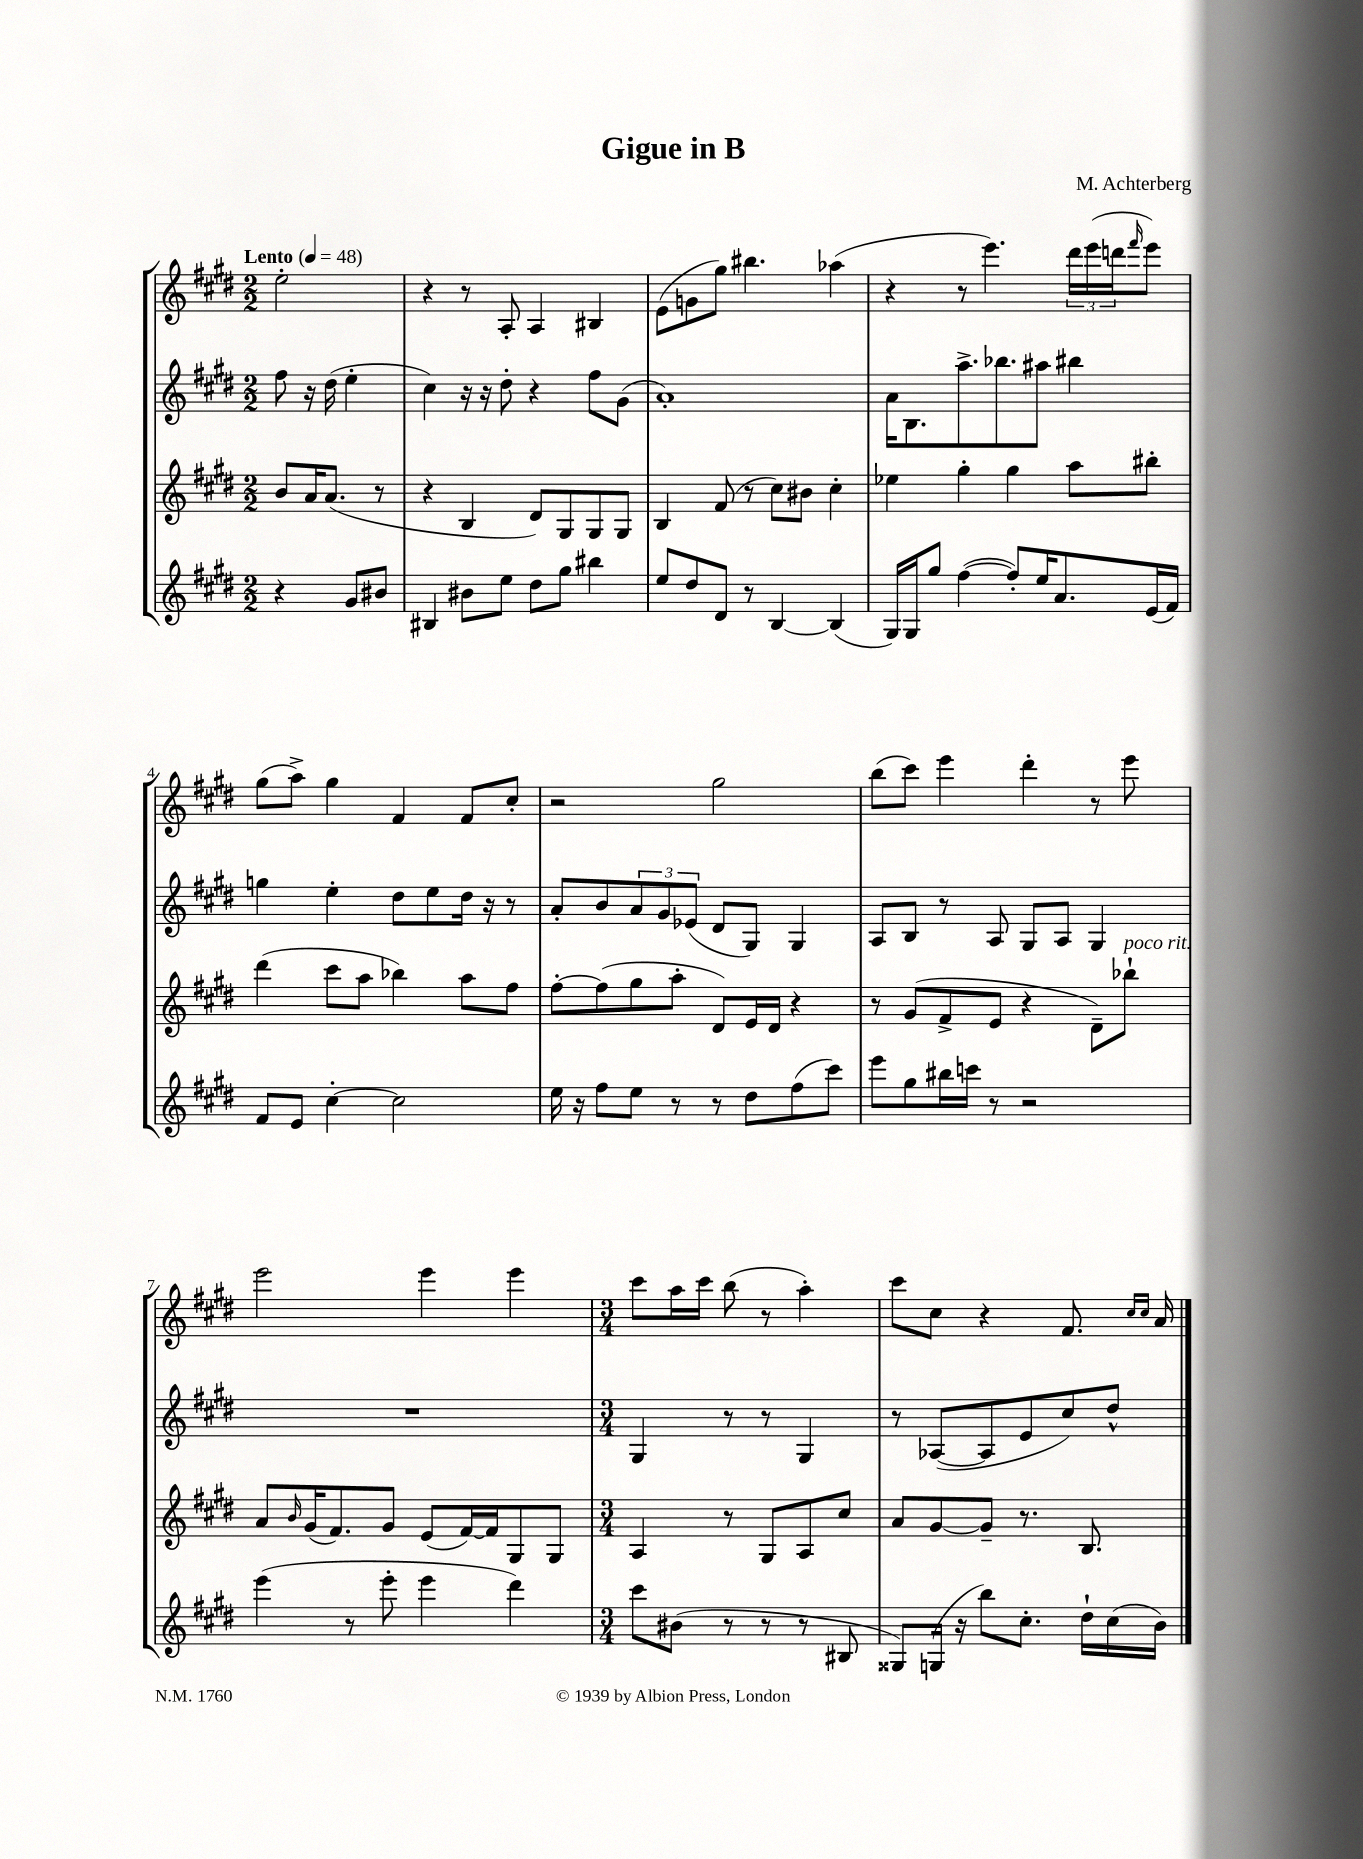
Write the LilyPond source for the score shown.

\header { title = "Gigue in B" composer = "M. Achterberg" }
<<
\new StaffGroup <<
\new Staff = "s0" {
    \clef treble \key e \major \numericTimeSignature \time 2/2 \partial 2 \tempo "Lento" 4 = 48
    e''2-. |
    r4 r8 a8-. a4 bis4 |
    e'8( g'8 gis''8) bis''4. aes''4( |
    r4 r8 e'''4.) \tuplet 3/2 { dis'''16 e'''16( d'''16 } \grace { fis'''16 } e'''8) |
    gis''8( a''8->) gis''4 fis'4 fis'8 cis''8-. |
    r2 gis''2 |
    b''8( cis'''8) e'''4 dis'''4-. r8 e'''8 |
    e'''2 e'''4 e'''4 |
    \numericTimeSignature \time 3/4 cis'''8 a''16 cis'''16 b''8( r8 a''4-.) |
    cis'''8 cis''8 r4 fis'8. \grace { cis''16 cis''16 } a'16 \bar "|." |
}
\new Staff = "s1" {
    \clef treble \key e \major \numericTimeSignature \time 2/2 \partial 2
    fis''8 r16 dis''16( e''4-. |
    cis''4) r16 r16 dis''8-. r4 fis''8 gis'8( |
    a'1-.) |
    a'16 b8. a''8.-> bes''8. ais''8 bis''4 |
    g''4 e''4-. dis''8 e''8 dis''16 r16 r8 |
    a'8-. b'8 \tuplet 3/2 { a'8 gis'8 ees'8( } dis'8 gis8) gis4 |
    a8 b8 r8 a8 gis8 a8 gis4 |
    R1 |
    \numericTimeSignature \time 3/4 gis4 r8 r8 gis4 |
    r8 aes8~( aes8 e'8 cis''8) dis''8-^ \bar "|." |
}
\new Staff = "s2" {
    \clef treble \key e \major \numericTimeSignature \time 2/2 \partial 2
    b'8 a'16 a'8.( r8 |
    r4 b4 dis'8) gis8 gis8 gis8 |
    b4 fis'8( r8 cis''8) bis'8 cis''4-. |
    ees''4 gis''4-. gis''4 a''8 bis''8-. |
    dis'''4( cis'''8 a''8 bes''4) a''8 fis''8 |
    fis''8~-. fis''8( gis''8 a''8-. dis'8) e'16 dis'16 r4 |
    r8 gis'8( fis'8-> e'8 r4 dis'8--) bes''8-!^\markup { \italic "poco rit." } |
    a'8 \grace { b'16 } gis'16( fis'8.) gis'8 e'8( fis'16~) fis'16 gis8 gis8 |
    \numericTimeSignature \time 3/4 a4 r8 gis8 a8 cis''8 |
    a'8 gis'8~ gis'8-- r8. b8. \bar "|." |
}
\new Staff = "s3" {
    \clef treble \key e \major \numericTimeSignature \time 2/2 \partial 2
    r4 gis'8 bis'8 |
    bis4 bis'8 e''8 dis''8 gis''8 bis''4 |
    e''8 dis''8 dis'8 r8 b4~ b4( |
    gis16) gis16 gis''8 fis''4~( fis''8-.) e''16 a'8. e'16( fis'16) |
    fis'8 e'8 cis''4~-. cis''2 |
    e''16 r16 fis''8 e''8 r8 r8 dis''8 fis''8( cis'''8) |
    e'''8 gis''8 bis''16 c'''16 r8 r2 |
    e'''4( r8 e'''8-. e'''4 dis'''4) |
    \numericTimeSignature \time 3/4 cis'''8 bis'8( r8 r8 r8 bis8 |
    gisis8) g16( r16 b''8) cis''8.-. dis''16-! cis''16( b'16) \bar "|." |
}
>>
>>
